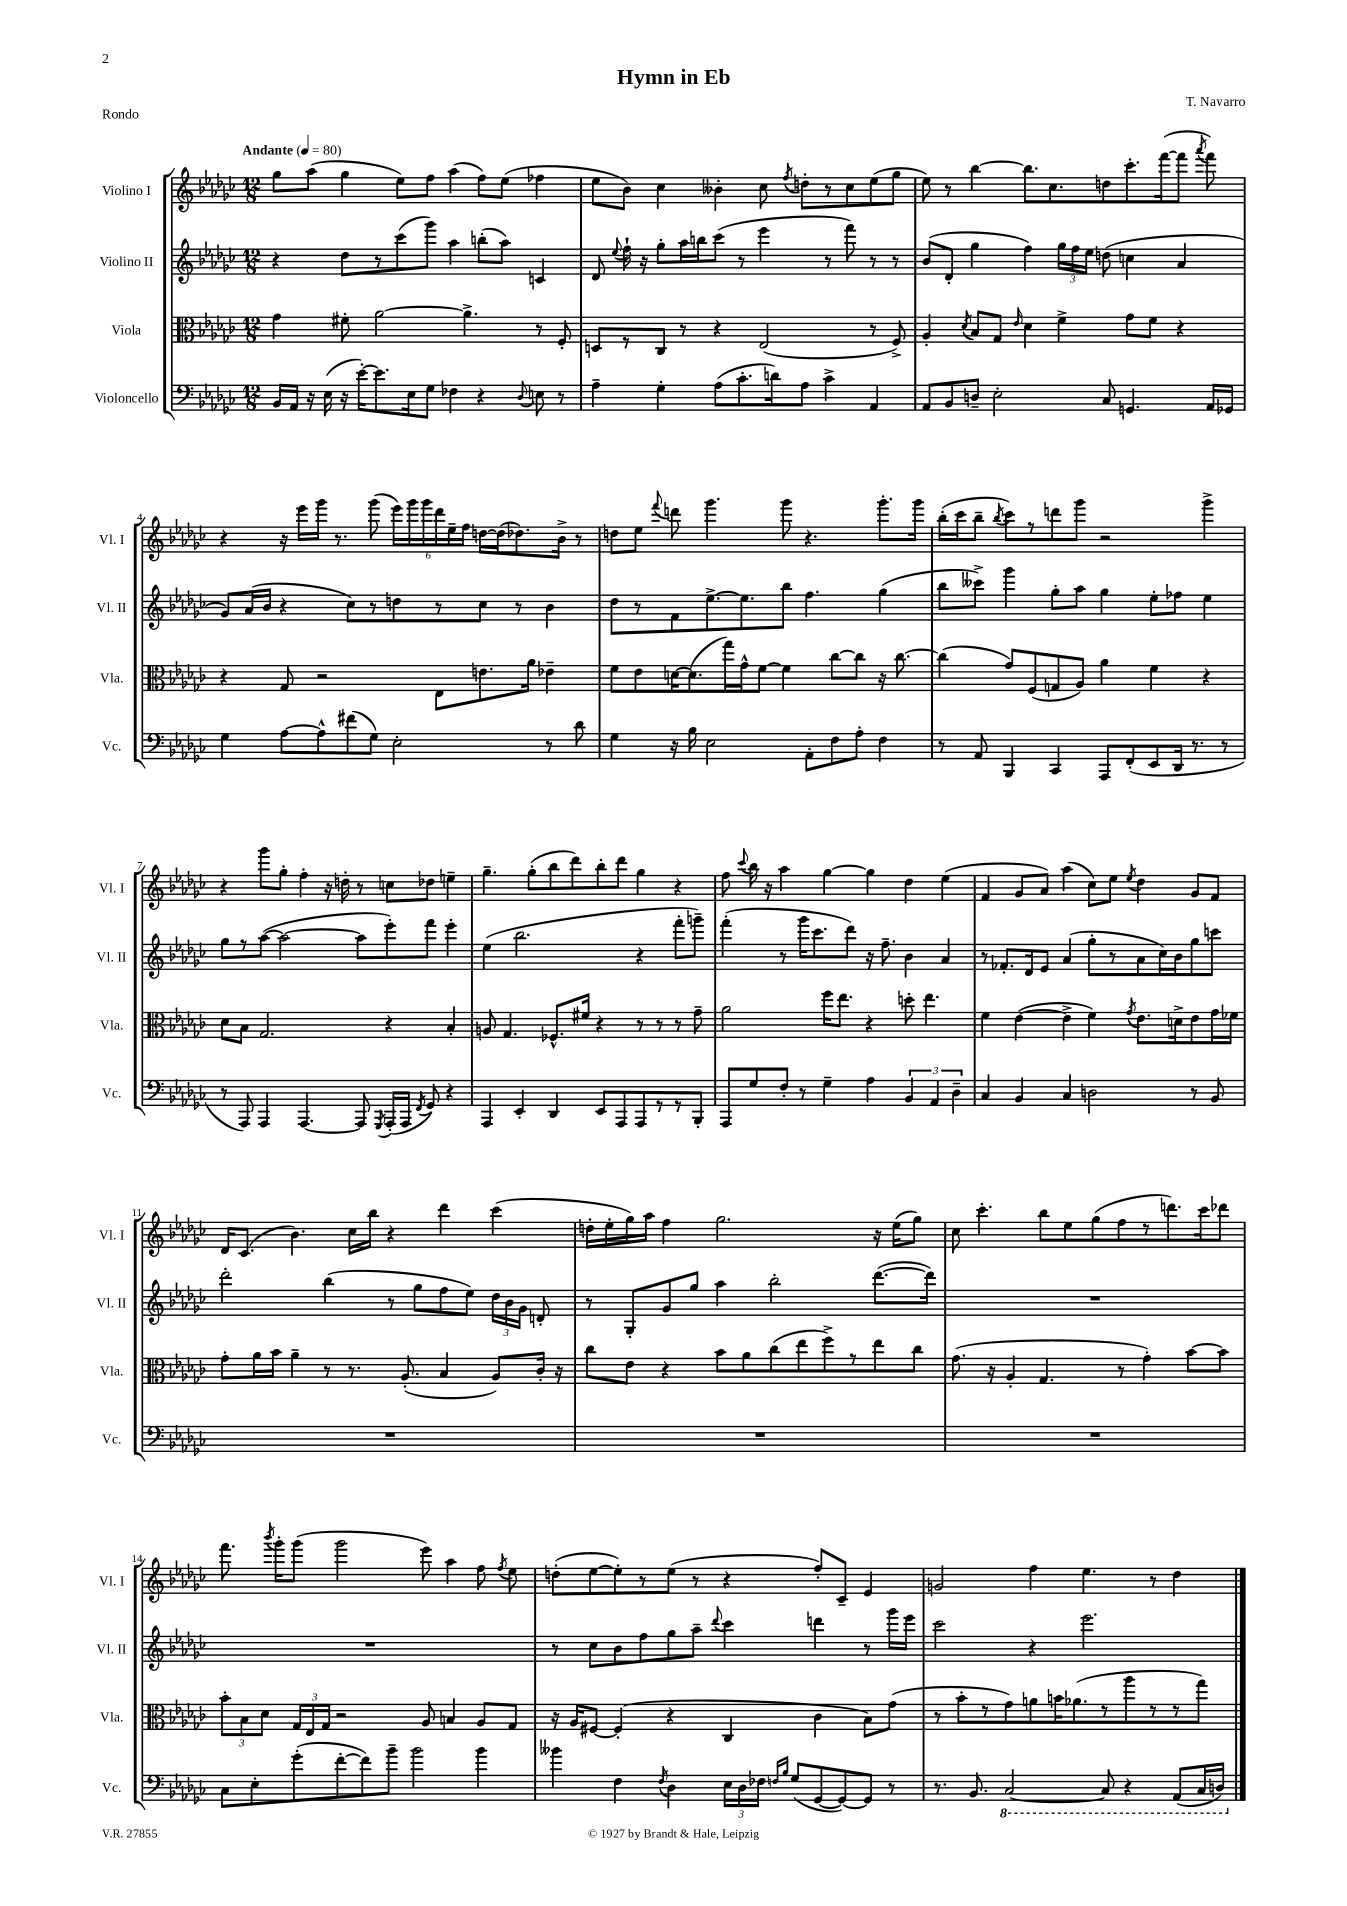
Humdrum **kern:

**kern	**kern	**kern	**kern
*part4	*part3	*part2	*part1
*staff4	*staff3	*staff2	*staff1
*I"Violoncello	*I"Viola	*I"Violino II	*I"Violino I
*I'Vc.	*I'Vla.	*I'Vl. II	*I'Vl. I
*clefF4	*clefC3	*clefG2	*clefG2
*k[b-e-a-d-g-c-]	*k[b-e-a-d-g-c-]	*k[b-e-a-d-g-c-]	*k[b-e-a-d-g-c-]
*M12/8	*M12/8	*M12/8	*M12/8
*MM80	*MM80	*MM80	*MM80
=1	=1	=1	=1
!	!	!	!LO:TX:a:B:t=Andante
16BB-/LL	4g-\	4r	8gg-\L
16AA-/JJ	.	.	.
16r	.	.	(8aa-\J
(16E-\	.	.	.
16r	8f#X'\	8dd-\L	4gg-\
[16e-'\KL)	.	.	.
8.e-\]	[2a-\	8r	.
.	.	(8ccc-\	8ee-\L)
16E-\k	.	.	.
8G-\J	.	8ggg-\J)	8ff\J
4F-X\	.	4aa-\	(4aa-\
.	4.a-^\]	.	.
4r	.	(8bbn'\L	8ff\L)
.	.	8aa-\J)	(8ee-\J
8qqD-/	.	.	.
8En\	8r	4cn/	4ff-X\
8r	8F'/	.	.
=2	=2	=2	=2
4A-~\	8Dn/L	8d-/	8ee-\L
.	.	8qqee-/	.
.	8r	16ff`\	8b-\J)
.	.	16r	.
4G-'\	8C-/J	8gg-'\L	4cc-\
.	8r	16aa-\L	.
.	.	16bbn\J	.
(8A-\L	4r	(8ccc-\J	4b--X'\
8.c-'\	.	8r	.
.	(2E-/	4eee-\	8cc-\
16dn\k)	.	.	.
.	.	.	8qff/
8A-\J	.	.	8ddn'\L
4c-^\	.	8r	8r
.	.	8fff\)	8cc-\
4AA-/	8r	8r	(8ee-\
.	8F^/)	8r	8gg-\J
=3	=3	=3	=3
8AA-/L	4A-'/	(8b-/L	8ee-\)
8BB-/	.	8d-'/J	8r
.	8qd-/	.	.
8Dn~/J	8B-/L	4gg-\	[4bb-\
2E-'\	8G-/J	.	.
.	16qqe-/	.	.
.	4d-\	4ff\)	8.bb-\L]
.	.	.	8.cc-\
.	4f^\	24gg-\LL	.
.	.	24ff\	.
.	.	24ee-\JJ	.
8C-/	.	(8ddn\	8ddn\
4.GGn/	8g-\L	4ccn\	8.ccc-'\
.	8f\J	.	.
.	.	.	([16fff\k
.	4r	4a-/	8fff\J]
.	.	.	8qaaa-/
16AA-/LL	.	.	8fff\)
16GG-X/JJ	.	.	.
!!LO:LB:g=z
=4	=4	=4	=4
4G-\	4r	8g-/L)	4r
.	.	(16a-/L	.
.	.	16b-/JJ	.
[8A-\L	8G-/	4r	16r
.	.	.	16eee-\LL
8A-^^\]	2r	.	16ggg-\JJ
.	.	.	8.r
(8f#X\	.	8cc-\L)	.
8G-\J)	.	8r	(8ggg-\
2E-'\	.	8ddn\	24eee-\LL)
.	.	.	24ggg-\
.	.	.	24ggg-\
.	8E-\L	8r	24ddd-\
.	.	.	24ee-~\
.	.	.	24ff\JJ
.	8.en\	8cc-\J	[16ddn\LL
.	.	.	(16dd\J]
.	.	8r	8.dd-X\)
.	16a-\Jk	.	.
8r	4e-X~\	4b-\	.
.	.	.	16b-^\Jk
8d-\	.	.	8r
=5	=5	=5	=5
4G-\	8f\L	8dd-\L	8ddn\L
.	8e-\	8r	8ee-\J
.	.	.	8qqfff/
16r	[16dn\K	8f\	8dddn\
16B-\	(8.d\]	.	.
2E-\	.	[8.ee-^\	4.ggg-\
.	16gg-\L)	.	.
.	16g-^^\J	8.ee-\]	.
.	[8f\J	.	.
.	4f\]	8bb-\J	8ggg-\
8AA-'\L	.	4.ff\	4.r
8F\	[8cc-\L	.	.
8A-'\J	8cc-\J]	.	.
4F\	16r	(4gg-\	8.ggg-'\L
.	[8.cc-\	.	.
.	.	.	16ggg-\Jk
=6	=6	=6	=6
8r	(4cc-\]	8bb-\L	(16bb-'\LL
.	.	.	16ccc-\J
8AA-/	.	8ccc--X^\J)	8bb-~\J
.	.	.	8qbb-/
4BBB-/	8g-/L)	4ggg-\	8ccc-\L)
.	(8F/	.	8r
4CC-/	8Gn/	8gg-'\L	8dddn\
.	8A-/J)	8aa-\J	8ggg-\J
8AAA-/L	4a-\	4gg-\	2r
(8FF'/	.	.	.
8EE-/	4f\	8ee-'\L	.
16DD-/Jk	.	8ff-X\J	.
8.r	.	.	.
.	4r	4ee-\	4ggg-^\
8r	.	.	.
!!LO:LB:g=z
=7	=7	=7	=7
8r	8d-\L	8gg-\L	4r
8AAA-/)	8B-\J	8r	.
4AAA-/	2.G-/	([8aa-\J	8ggg-\L
.	.	2aa-\_	8gg-'\J
[4.AAA-/	.	.	4ff'\
.	.	.	16r
.	.	.	16ddn'\
8AAA-/]	.	8aa-\L]	8r
8qGGG-/	.	.	.
(16AAA-'/LL	4r	8eee-'\)	8ccn\L
16AAA-/JJ	.	.	.
8qFF/	.	.	.
8GG-/)	.	8fff\J	8dd-X\J
4r	4B-'/	4eee-'\	4een~\
=8	=8	=8	=8
4AAA-/	8An/	(4ee-\	4.gg-~\
.	4.G-/	.	.
4EE-'/	.	2.bb-\	.
.	.	.	(8gg-'\L
4DD-/	8.F-X^^/L	.	8bb-\
.	.	.	8ddd-\)
.	16f#X/Jk	.	.
8EE-/L	4r	.	8bb-'\
8AAA-/	.	.	8ddd-\J
8AAA-/	8r	4r	4gg-\
8r	8r	.	.
8r	8r	8fff'\L	4r
8BBB-'/J	8g-~\	8gggn~\J)	.
=9	=9	=9	=9
8AAA-/L	2a-\	(4fff'\	8ff\
.	.	.	8qqccc-/
8G-/	.	.	16bb-\
.	.	.	16r
8F'/J	.	8r	4aa-\
8r	.	16ggg-\KL	.
.	.	8.ccc-\	.
4G-~\	16ff\KL	.	[4gg-\
.	8.ee-\J	.	.
.	.	8ddd-\J)	.
4A-\	4r	16r	4gg-\]
.	.	8.ff~\	.
6BB-/	8ddn'\	4b-\	4dd-\
.	4.ee-\	.	.
6AA-/	.	.	.
.	.	4a-/	(4ee-\
6D-~\	.	.	.
=10	=10	=10	=10
4C-/	4f\	8r	4f/
.	.	8.f-X'/L	.
4BB-/	([4e-\	.	8g-/L
.	.	16d-/k	.
.	.	8e-/J	8a-/J)
4C-/	4e-^\]	(4a-/	(4aa-\
2Dn\	4f\)	8gg-'\L	8cc-\L)
.	.	8r	8ee-\J
.	8qg-/	.	8qee-/
.	8.e-\L	8a-\	4dd-\
.	.	16cc-\L)	.
.	16dn^\k	16b-\J	.
8r	8e-\	8gg-\	8g-/L
8BB-/	16g-\L	8cccn\J	8f/J
.	16f-X\JJ	.	.
!!LO:LB:g=z
=11	=11	=11	=11
1.r	8g-'\L	2ddd-'\	16d-/KL
.	.	.	(8.c-/J
.	16a-\L	.	.
.	16b-\JJ	.	.
.	4a-~\	.	4.b-\)
.	8r	(4bb-\	.
.	8.r	.	16cc-\LL
.	.	.	16bb-\JJ
.	.	8r	4r
.	(8.A-'/	.	.
.	.	8gg-\L	.
.	4B-/	8ff\	4ddd-\
.	.	8ee-\J)	.
.	8A-/L)	24dd-\LL	(4ccc-\
.	.	24b-\	.
.	.	24g-\JJ	.
.	16c-'/Jk	8dn'/	.
.	16r	.	.
=12	=12	=12	=12
1.r	8cc-\L	8r	16ddn'\LL
.	.	.	16ee-'\
.	8e-\J	8G-'/L	16gg-\)
.	.	.	16aa-\JJ
.	4r	8g-/	4ff\
.	.	8gg-/J	.
.	8b-\L	4aa-\	2.gg-\
.	8a-\	.	.
.	(8cc-\	2bb-'\	.
.	8ee-\	.	.
.	8ff^\)	.	.
.	8r	.	.
.	8ee-\	([8.ddd-\L	16r
.	.	.	(16ee-\KL
.	8cc-\J	.	8gg-\J)
.	.	16ddd-\Jk])	.
=13	=13	=13	=13
1.r	(8.g-\	1.r	8cc-\
.	.	.	4.ccc-'\
.	16r	.	.
.	4A-'/	.	.
.	4.G-/	.	8bb-\L
.	.	.	8ee-\
.	.	.	(8gg-\
.	8r	.	8ff\
.	4g-'\)	.	8r
.	.	.	8.dddn\)
.	[8b-\L	.	.
.	.	.	16ccc-\k
.	8b-\J]	.	8ddd-X\J
!!LO:LB:g=z
=14	=14	=14	=14
8C-\L	12b-'\L	1.r	8.fff\
.	12B-\	.	.
8E-'\	.	.	.
.	12d-\J	.	.
.	.	.	8qbbb-/
.	.	.	16ggg-'\KL
(8g-'\	24G-/LL	.	(8ggg-\J
.	24E-/	.	.
.	24G-/JJ	.	.
[8f'\	2r	.	2ggg-\
8f\])	.	.	.
8b-~\J	.	.	.
2b-\	.	.	.
.	8A-/	.	8eee-\)
.	4Bn/	.	4aa-\
4b-\	8A-/L	.	8ff\
.	.	.	8qff/
.	8G-/J	.	8ee-\
=15	=15	=15	=15
4b--X\	16r	8r	(8ddn'\L
.	16A-/KL	.	.
.	[8F#X/J	8cc-\L	[8ee-\
4F\	(4F#'/]	8b-\	8ee-'\])
.	.	8ff\	8r
8qF/	.	.	.
4D-\	4r	8gg-\	(8ee-\J
.	.	8aa-~\J	8r
.	.	8qqddd-/	.
24E-\LL	4C-/	4ccc-\	4r
24D-\	.	.	.
24F-X\JJ	.	.	.
16qqFn/LL	.	.	.
16qqB-/JJ	.	.	.
(8G-/L	.	.	.
[8GG-/	4c-\	4dddn\	8ff'/L)
8GG-/_)	.	.	8c-~/J
8GG-/J]	8B-\L)	8r	4e-/
8r	(8g-\J	16ggg-\LL	.
.	.	16eee-\JJ	.
=16	=16	=16	=16
8.r	8r	2ccc-\	2gn/
.	8b-'\L	.	.
8.BB-/	.	.	.
.	8r	.	.
*8ba	*	*	*
[2CC-/	8g-\)	.	.
.	8an\	4r	4ff\
.	16bn\K	.	.
.	(8.a-X\	.	.
.	.	2.eee-\	4.ee-\
8CC-/]	8r	.	.
4r	8aa-\	.	.
.	8r	.	8r
(8AAA-/L	8r	.	4dd-\
16CC-/L	8gg-\J)	.	.
16DDn/JJ)	.	.	.
*X8ba	*	*	*
==	==	==	==
*-	*-	*-	*-
